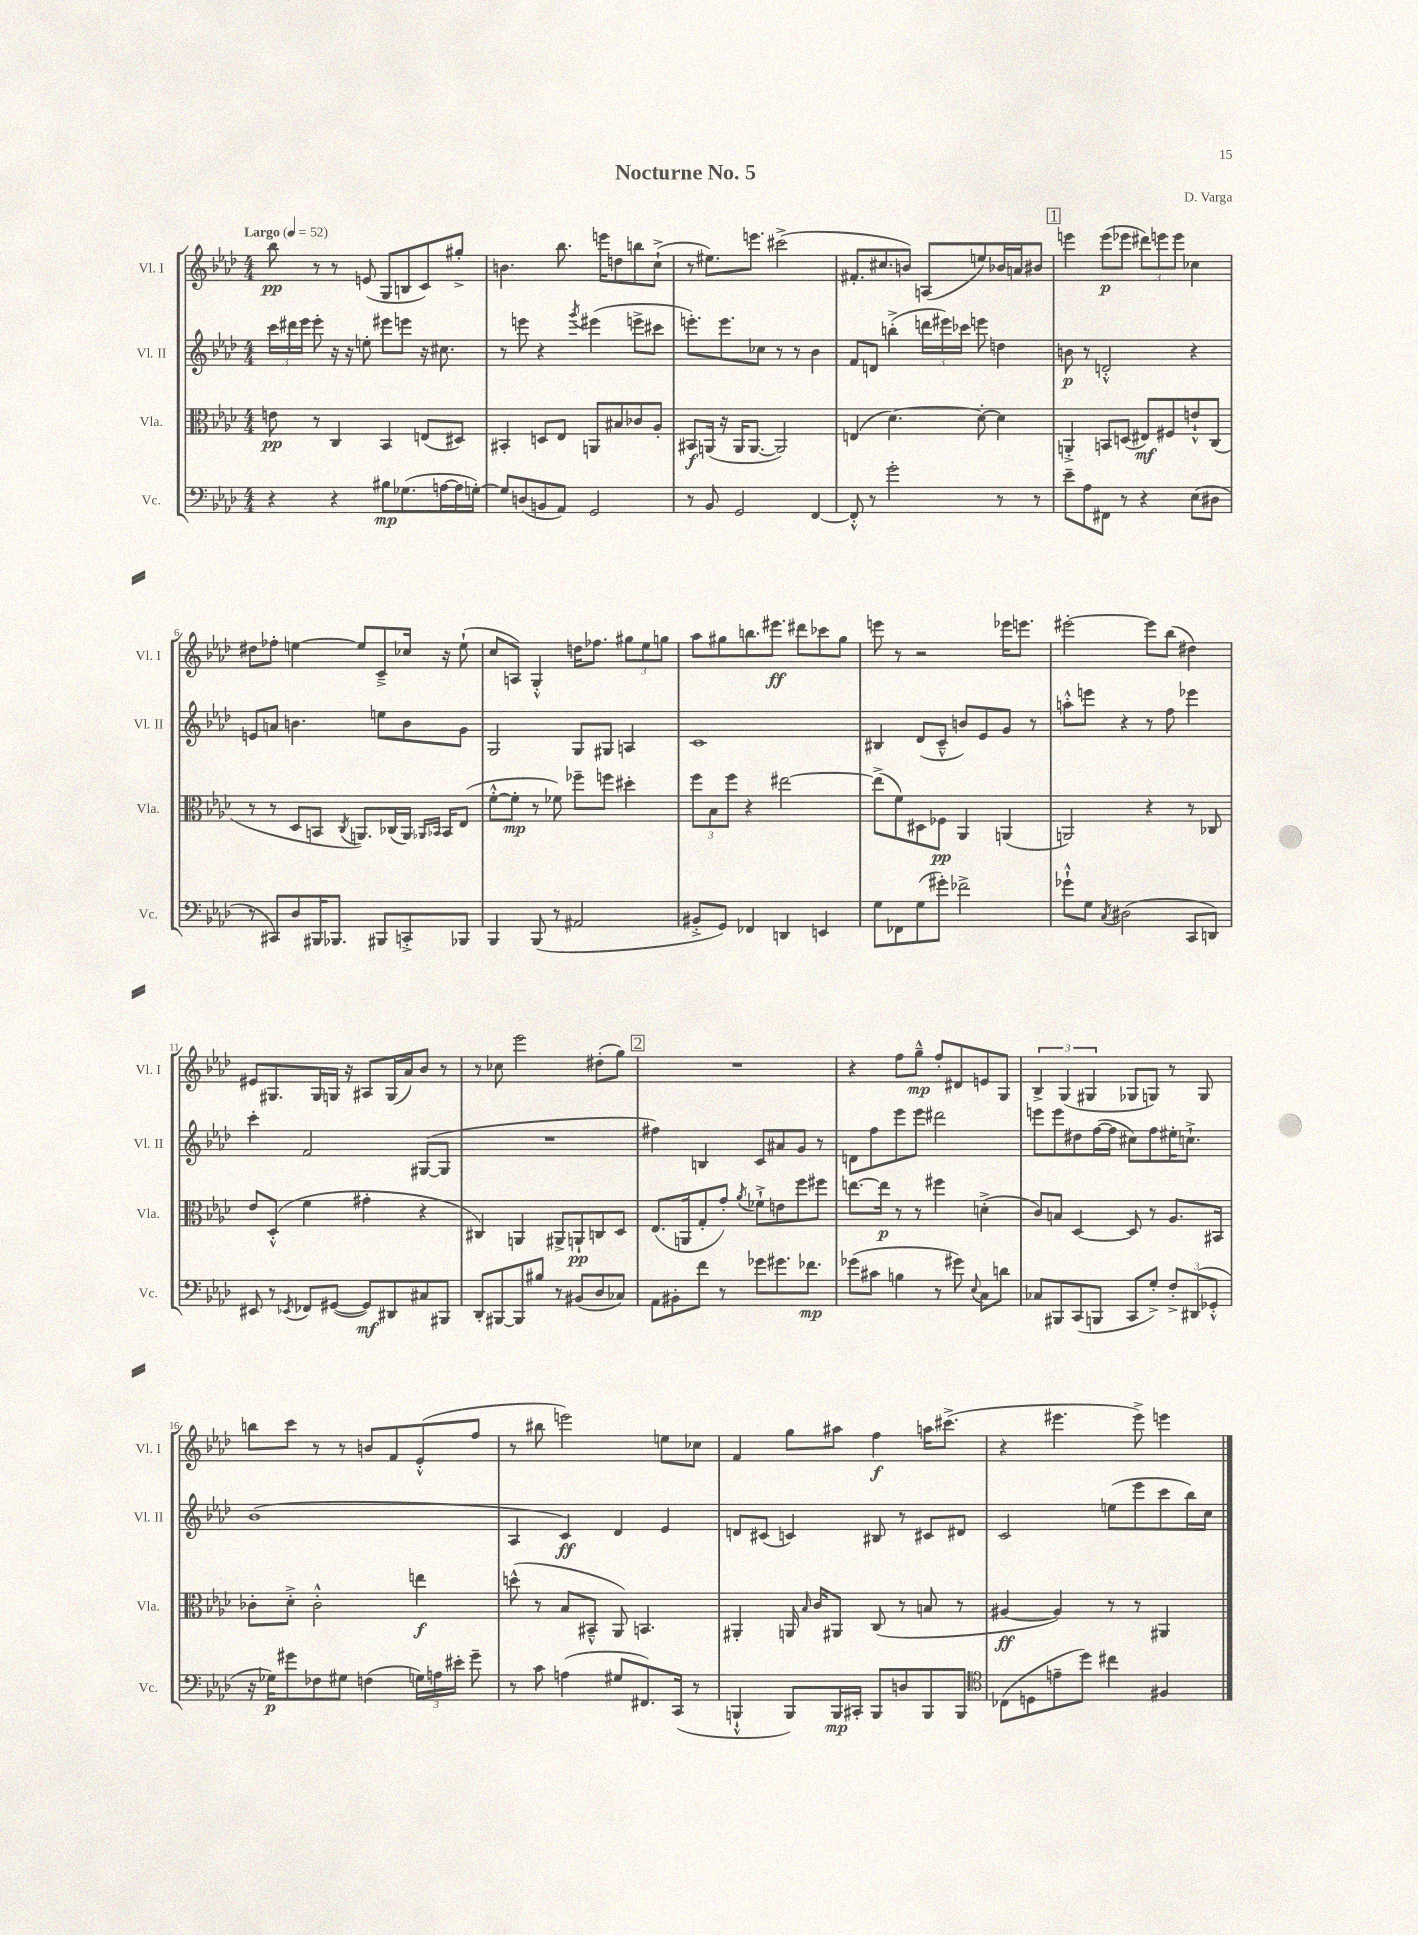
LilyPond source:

\header { title = "Nocturne No. 5" composer = "D. Varga" }
<<
\new StaffGroup <<
\new Staff = "s0" \with { instrumentName = "Vl. I" shortInstrumentName = "Vl. I" } {
    \clef treble \key aes \major \numericTimeSignature \time 4/4 \tempo "Largo" 4 = 52
    \autoBeamOff bes''8\pp r8 r8 e'8( g8[ b8 c'8) gis''8]-.-> |
    b'4. bes''8. e'''16[ d''8 b''8 c''8]-!->( |
    r8 eis''8.[) e'''8.] cis'''2->( |
    fis'8.[-. cis''8. b'8]) a8[( e''8) bes'16 a'16 bis'8] |
    \mark \markup { \box "1" } e'''4 e'''8[\p( ees'''8] \tuplet 3/2 { dis'''8[) e'''8 e'''8] } ces''4 |
    dis''8[ fes''8]-. e''4~ e''8[ c'8---> ces''16] r16 e''8-!( |
    c''8[ a8]) g4-.-^ d''16[ fes''8.] \tuplet 3/2 { gis''8[ ees''8 g''8] } |
    aes''8[ gis''8 b''8. eis'''8.]\ff dis'''8[ ces'''8 gis''8] |
    e'''8 r8 r2 ees'''16[ e'''8.] |
    eis'''2~-. eis'''8[ bes''8]( dis''4) |
    eis'8[ gis8. gis16 g16] r16 ais8[ g16( aes'16) bes'8] r8 |
    r8 ces''8 ees'''2 dis''8[-.( g''8]) |
    \mark \markup { \box "2" } R1 |
    r4 f''8[ g''8]---^\mp f''8[-. dis'8 e'8 g8] |
    \tuplet 3/2 { bes4-> g4( gis4 } ges8[ g8]) r8 g8 |
    b''8[ c'''8] r8 r8 b'8[ f'8 ees'8-.-^( f''8] |
    r8 bis''8 e'''2) e''8[ ces''8] |
    f'4 g''8[ ais''8] f''4\f a''16[ cis'''8.]->( |
    r4 eis'''4. eis'''8->) e'''4 \bar "|." |
}
\new Staff = "s1" \with { instrumentName = "Vl. II" shortInstrumentName = "Vl. II" } {
    \clef treble \key aes \major \numericTimeSignature \time 4/4
    \autoBeamOff \tuplet 3/2 { c'''16[ dis'''16 ees'''16] } ees'''8-. r16 r16 e''8-. eis'''8[ e'''8] r16 cis''8. |
    r8 e'''8 r4 \acciaccatura { g'''8 } eis'''4( e'''8[-> cis'''8] |
    e'''8.[-.) e'''8. ces''8] r8 r8 bes'4 |
    f'8[ d'8] b''4-.->( \tuplet 3/2 { d'''16[ eis'''16) ces'''16] } e'''8 d''4 |
    \mark \markup { \box "1" } b'8\p r8 d'2-.-^ r4 |
    e'8[ a'8] b'4. e''8[ b'8 g'8] |
    g2 g8[ gis8] a4 |
    c'1 |
    bis4 des'8[( c'8]---^ b'8[) ees'8 g'8] r8 |
    a''8[-.-^ e'''8] r4 r8 f''8 ees'''4 |
    c'''4-. f'2 gis8[~( gis8] |
    R1 |
    \mark \markup { \box "2" } fis''4) b4 c'8[ ais'8 g'8] r8 |
    d'8[ f''8 ees'''8 ees'''8] dis'''2 |
    e'''8[ e'''8 dis''8 f''16~( f''16] cis''8[) f''8 eis''16-. c''8.]-!-> |
    bes'1( |
    aes4 c'4\ff) des'4 ees'4 |
    d'8[ cis'8]( c'4) bis8 r8 cis'8[ dis'8] |
    c'2 e''8[( ees'''8 c'''8 bes''16) c''16] \bar "|." |
}
\new Staff = "s2" \with { instrumentName = "Vla." shortInstrumentName = "Vla." } {
    \clef alto \key aes \major \numericTimeSignature \time 4/4
    \autoBeamOff e'8\pp r8 c4 bes,4 e8[( dis8]) |
    bis,4-. d8[ ees8] a,8[ bis8 ces'8 aes8]-. |
    bis,8[\f a,16]( r16 a,16[ a,8.]~ a,2) |
    e4( des'4.~) des'8~-. des'4 |
    \mark \markup { \box "1" } a,4-.-> b,8[ d8]( eis8[\mf) fis8 e'8-!-^ c8]( |
    r8 r8 des8[ b,8] \acciaccatura { c8 } a,8.[) ces16( a,16]) \grace { aes,16[ bes,16] } bes,16[ ees8]( |
    f'8[~-.-^ f'8]-.\mp r8 fes'8) fes''8[-- f''8] dis''4-. |
    \tuplet 3/2 { f''8[ bes8 f''8] } r4 eis''2~ |
    eis''8[->( f'8) dis8 fes8]\pp aes,4 a,4( |
    a,2) r4 r8 ces8 |
    ees'8[ des8]-.-^( f'4 gis'4-. r4 |
    cis4) a,4 ais,8[-> a,8-!\pp c8 des8] |
    \mark \markup { \box "2" } ees8.[( a,16 g8-. g'8]-.) \acciaccatura { aes'8 } fes'8[-!-> e'8 f''8 fis''8] |
    e''8.[~ e''16]\p r8 r8 fis''4 d'4-.->( |
    c'8[) b8] des4~ des8 r8 aes8.[ bis,16] |
    ces'8[-. des'8]-.-> ces'2-.-^ e''4\f |
    d''8-^( r8 bes8[ bis,8]---^ aes,8) b,4. |
    ais,4-. a,16 \grace { bes16 } c'16[ ais,8] c8( r8 b8 r8 |
    ais4~\ff ais4) r8 r8 ais,4 \bar "|." |
}
\new Staff = "s3" \with { instrumentName = "Vc." shortInstrumentName = "Vc." } {
    \clef bass \key aes \major \numericTimeSignature \time 4/4
    \autoBeamOff r4 r4 bis8[\mp ges8.( a16~ a16 g16]~-.) |
    g8[ d8( b,8 aes,8]) g,2 |
    r8 bes,8 g,2 f,4~ |
    f,8-.-^ r8 g'2-. r8 r8 |
    \mark \markup { \box "1" } ees'8[-- aes8 fis,8] r8 r4 ees8[( dis8] |
    r8 cis,8[) des8 bis,,16 bes,,8.] bis,,8[ c,8-.-> bes,,8] |
    bes,,4 bes,,8( r8 ais,2 |
    bis,8[-.-> g,8]) fes,4 d,4 e,4 |
    g8[ fes,8 g8( gis'8]-.) fes'2-> |
    ges'8[-!-^ g8] \acciaccatura { c8 } dis2( c,8[ d,8]) |
    eis,8 r8 \acciaccatura { ees,8 } fes,8[ gis,8]~( gis,8[\mf) dis,8 cis8 bis,,8] |
    des,8[-. bis,,8~ bis,,8 bis8] r8 bis,8[( des8 ces8]) |
    \mark \markup { \box "2" } aes,8[ bis,8-. f'8] r8 ges'8[ gis'8. fes'8.]\mp |
    ges'8[( cis'8] b4 r8 gis'8) \appoggiatura { ees8 } c8[ d'8] |
    ces8[ bis,,8 c,8( b,,8] c,8[ g8]-.->) \tuplet 3/2 { f8[-.-> dis,8( ges,8]-.-^ } |
    r16 ges16[\p) gis'8 fes8 gis8] f4( \tuplet 3/2 { g16[) a16 eis'16]-. } gis'8-- |
    r8 c'8 a4( gis8[ fis,8.) c,16]( r8 |
    b,,4-!-^ b,,8[) b,,16\mp cis,16]-. b,,8[ d8 b,,8 b,,8] |
    \clef tenor ces8[( d8 e'8-- des''8]) cis''4 fis4 \bar "|." |
}
>>
>>
